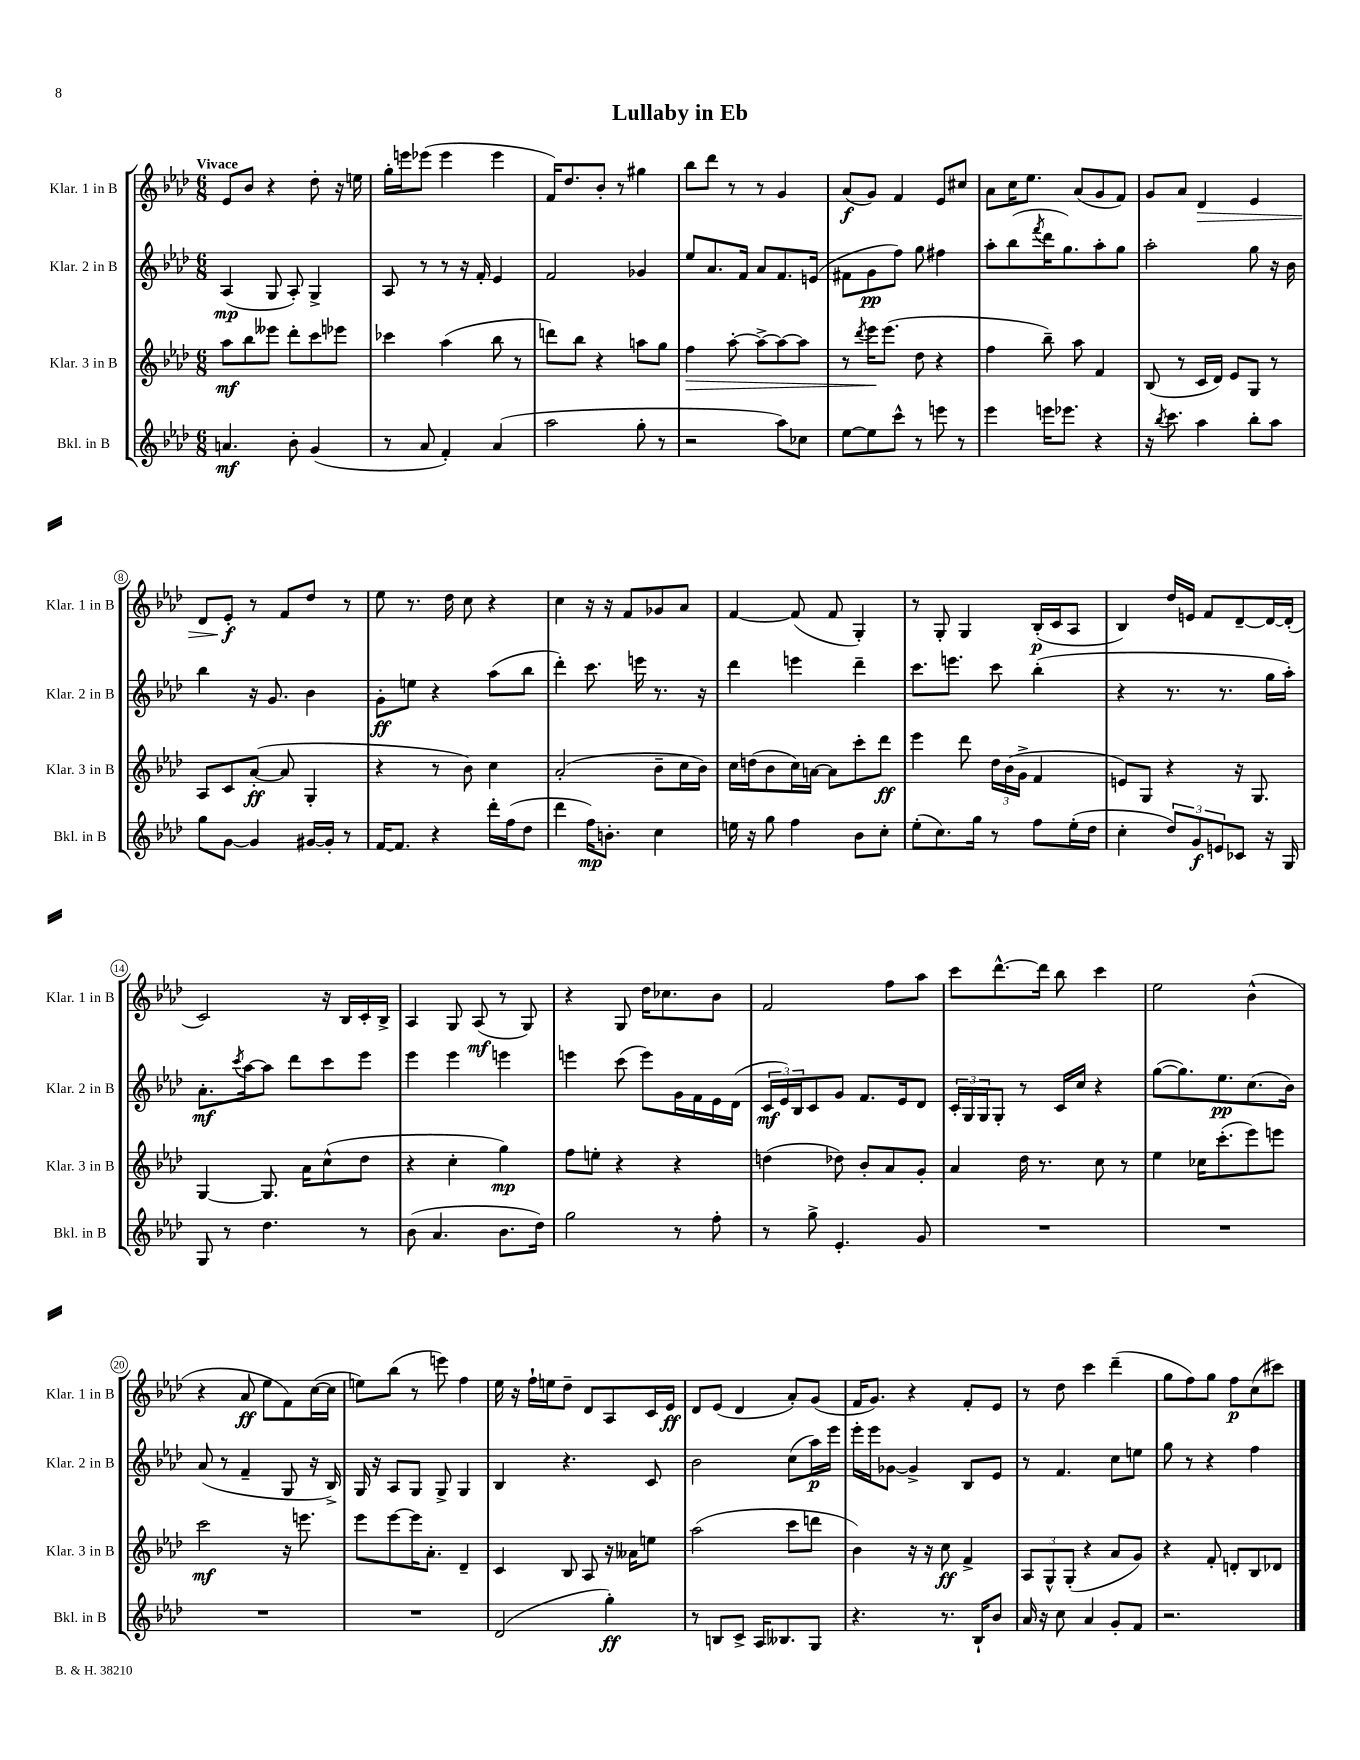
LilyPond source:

\header { title = "Lullaby in Eb" }
<<
\new StaffGroup <<
\new Staff = "s0" \with { instrumentName = "Klar. 1 in B" shortInstrumentName = "Klar. 1 in B" } {
    \clef treble \key aes \major \numericTimeSignature \time 6/8 \tempo "Vivace"
    ees'8 bes'8 r4 des''8-. r16 e''16 |
    g''16-. e'''16 ees'''8( ees'''4 ees'''4 |
    f'16) des''8. bes'8-. r8 gis''4 |
    bes''8 des'''8 r8 r8 g'4 |
    aes'8\f( g'8) f'4 ees'8 cis''8 |
    aes'8 c''16 ees''8. aes'8( g'8 f'8) |
    g'8 aes'8 des'4\> ees'4 |
    des'8 ees'8-.\f\! r8 f'8 des''8 r8 |
    ees''8 r8. des''16 c''8 r4 |
    c''4 r16 r16 f'8 ges'8 aes'8 |
    f'4~ f'8( f'8 g4-.) |
    r8 g8-. g4 bes16-.\p( c'16 aes8 |
    bes4) des''16 e'16 f'8 des'8~-- des'16~ des'16-.( |
    c'2) r16 bes16 c'16-. bes16-> |
    aes4 g8 aes8\mf( r8 g8) |
    r4 g8 des''16 ces''8. bes'8 |
    f'2 f''8 aes''8 |
    c'''8 des'''8.~-^ des'''16 bes''8 c'''4 |
    ees''2 bes'4-^( |
    r4 aes'8\ff ees''8 f'8) c''16~( c''16 |
    e''8) bes''8( r8 e'''8) f''4 |
    ees''16 r16 f''16-! e''16 des''8-- des'8 aes8 c'16 ees'16\ff |
    des'8 ees'8( des'4 aes'8-.) g'8( |
    f'16 g'8.) r4 f'8-. ees'8 |
    r8 des''8 c'''4 des'''4--( |
    g''8 f''8) g''8 f''8\p c''8( cis'''8) \bar "|." |
}
\new Staff = "s1" \with { instrumentName = "Klar. 2 in B" shortInstrumentName = "Klar. 2 in B" } {
    \clef treble \key aes \major \numericTimeSignature \time 6/8
    aes4\mp( g8 aes8-.) g4-> |
    aes8 r8 r8 r16 f'16-. ees'4 |
    f'2 ges'4 |
    ees''8 aes'8. f'16 aes'8 f'8. e'16( |
    fis'8 g'8\pp f''8) g''8 fis''4 |
    aes''8-. bes''8( \acciaccatura { f'''8 } des'''16 g''8.) aes''8-. g''8 |
    aes''2-. g''8 r16 bes'16 |
    bes''4 r16 g'8. bes'4 |
    g'8-.\ff e''8 r4 aes''8( bes''8 |
    des'''4-.) c'''8. e'''16 r8. r16 |
    des'''4 e'''4 des'''4-- |
    c'''8. e'''8. c'''8 bes''4-.( |
    r4 r8. r8. g''16 aes''16-.) |
    aes'8.-.\mf \acciaccatura { c'''8 } aes''16~ aes''8 des'''8 c'''8 ees'''8 |
    ees'''4 ees'''4 e'''4 |
    e'''4 c'''8( e'''8) g'16 f'16 ees'16 des'16( |
    \tuplet 3/2 { c'16\mf ees'16) bes16 } c'8 g'8 f'8. ees'16 des'8 |
    \tuplet 3/2 { c'16-. g16 g16 } g8-. r8 c'16 c''16 r4 |
    g''8~( g''8.) ees''8.\pp c''8.( bes'16) |
    aes'8( r8 f'4-- g8 r16 bes16->) |
    g16 r16 aes8 g8 g8-> g4 |
    bes4 r4. c'8 |
    bes'2 c''8( aes''16\p) ees'''16 |
    ees'''16-. ees'''16 ges'8~ ges'4-> bes8 ees'8 |
    r8 f'4. c''8 e''8 |
    g''8 r8 r4 f''4 \bar "|." |
}
\new Staff = "s2" \with { instrumentName = "Klar. 3 in B" shortInstrumentName = "Klar. 3 in B" } {
    \clef treble \key aes \major \numericTimeSignature \time 6/8
    aes''8\mf bes''8 eeses'''8 des'''8-. c'''8 ees'''8 |
    ces'''4 aes''4( bes''8 r8 |
    d'''8) bes''8 r4 a''8 g''8 |
    f''4\> aes''8~-. aes''8~-> aes''8~ aes''8 |
    r8 \acciaccatura { des'''8 } ees'''16\! ees'''8.( des''8 r4 |
    f''4 bes''8--) aes''8 f'4 |
    bes8( r8 c'16 des'16) ees'8 g8 r8 |
    aes8 c'8 aes'8~-.\ff( aes'8 g4-. |
    r4 r8 bes'8) c''4 |
    aes'2-.( bes'8-- c''16 bes'16) |
    c''16 d''16( bes'8 c''16) a'16~ a'8 c'''8-. des'''8\ff |
    ees'''4 des'''8 \tuplet 3/2 { des''16 bes'16( g'16-> } f'4 |
    e'8) g8 r4 r16 g8. |
    g4~ g8. aes'16 c''8-^( des''8 |
    r4 c''4-. g''4\mp) |
    f''8 e''8-. r4 r4 |
    d''4( des''8) bes'8-. aes'8 g'8-. |
    aes'4 des''16 r8. c''8 r8 |
    ees''4 ces''16 c'''8.-.( ees'''8) e'''8 |
    c'''2\mf r16 e'''8. |
    ees'''8 ees'''8~ ees'''16 aes'8.-. des'4-- |
    c'4 bes8 aes8 r16 aeses'16 e''8 |
    aes''2( c'''8 d'''8 |
    bes'4) r16 r16 c''8\ff f'4-> |
    \tuplet 3/2 { aes8 g8-^ g8-.( } r4 aes'8 g'8) |
    r4 f'8-. d'8-. bes8 des'8 \bar "|." |
}
\new Staff = "s3" \with { instrumentName = "Bkl. in B" shortInstrumentName = "Bkl. in B" } {
    \clef treble \key aes \major \numericTimeSignature \time 6/8
    a'4.\mf bes'8-. g'4( |
    r8 aes'8 f'4-.) aes'4( |
    aes''2 g''8-. r8 |
    r2 aes''8) ces''8 |
    ees''8~ ees''8 c'''8-^ r8 e'''8 r8 |
    ees'''4 e'''16 ees'''8. r4 |
    r16 \acciaccatura { bes''8 } c'''8. aes''4 bes''8-. aes''8 |
    g''8 g'8~ g'4 gis'16~ gis'16-. r8 |
    f'16~ f'8. r4 des'''16-. f''16( des''8 |
    des'''4 f''16\mp) b'8.-. c''4 |
    e''16 r16 g''8 f''4 bes'8 c''8-. |
    ees''8-.( c''8.) g''16 r8 f''8 ees''16-.( des''16 |
    c''4-. \tuplet 3/2 { des''8) g'8\f e'8 } ces'8 r16 g16 |
    g8 r8 des''4. r8 |
    bes'8( aes'4. bes'8. des''16) |
    g''2 r8 f''8-. |
    r8 g''8-> ees'4.-. g'8 |
    R2. |
    R2. |
    R2. |
    R2. |
    des'2( g''4-.\ff) |
    r8 b8 c'8-> aes16 beses8. g8 |
    r4. r8. bes16-! bes'8 |
    aes'16 r16 c''8 aes'4 g'8-. f'8 |
    r2. \bar "|." |
}
>>
>>
\layout { \context { \Score \override BarNumber.stencil = #(make-stencil-circler 0.1 0.3 ly:text-interface::print) } }
